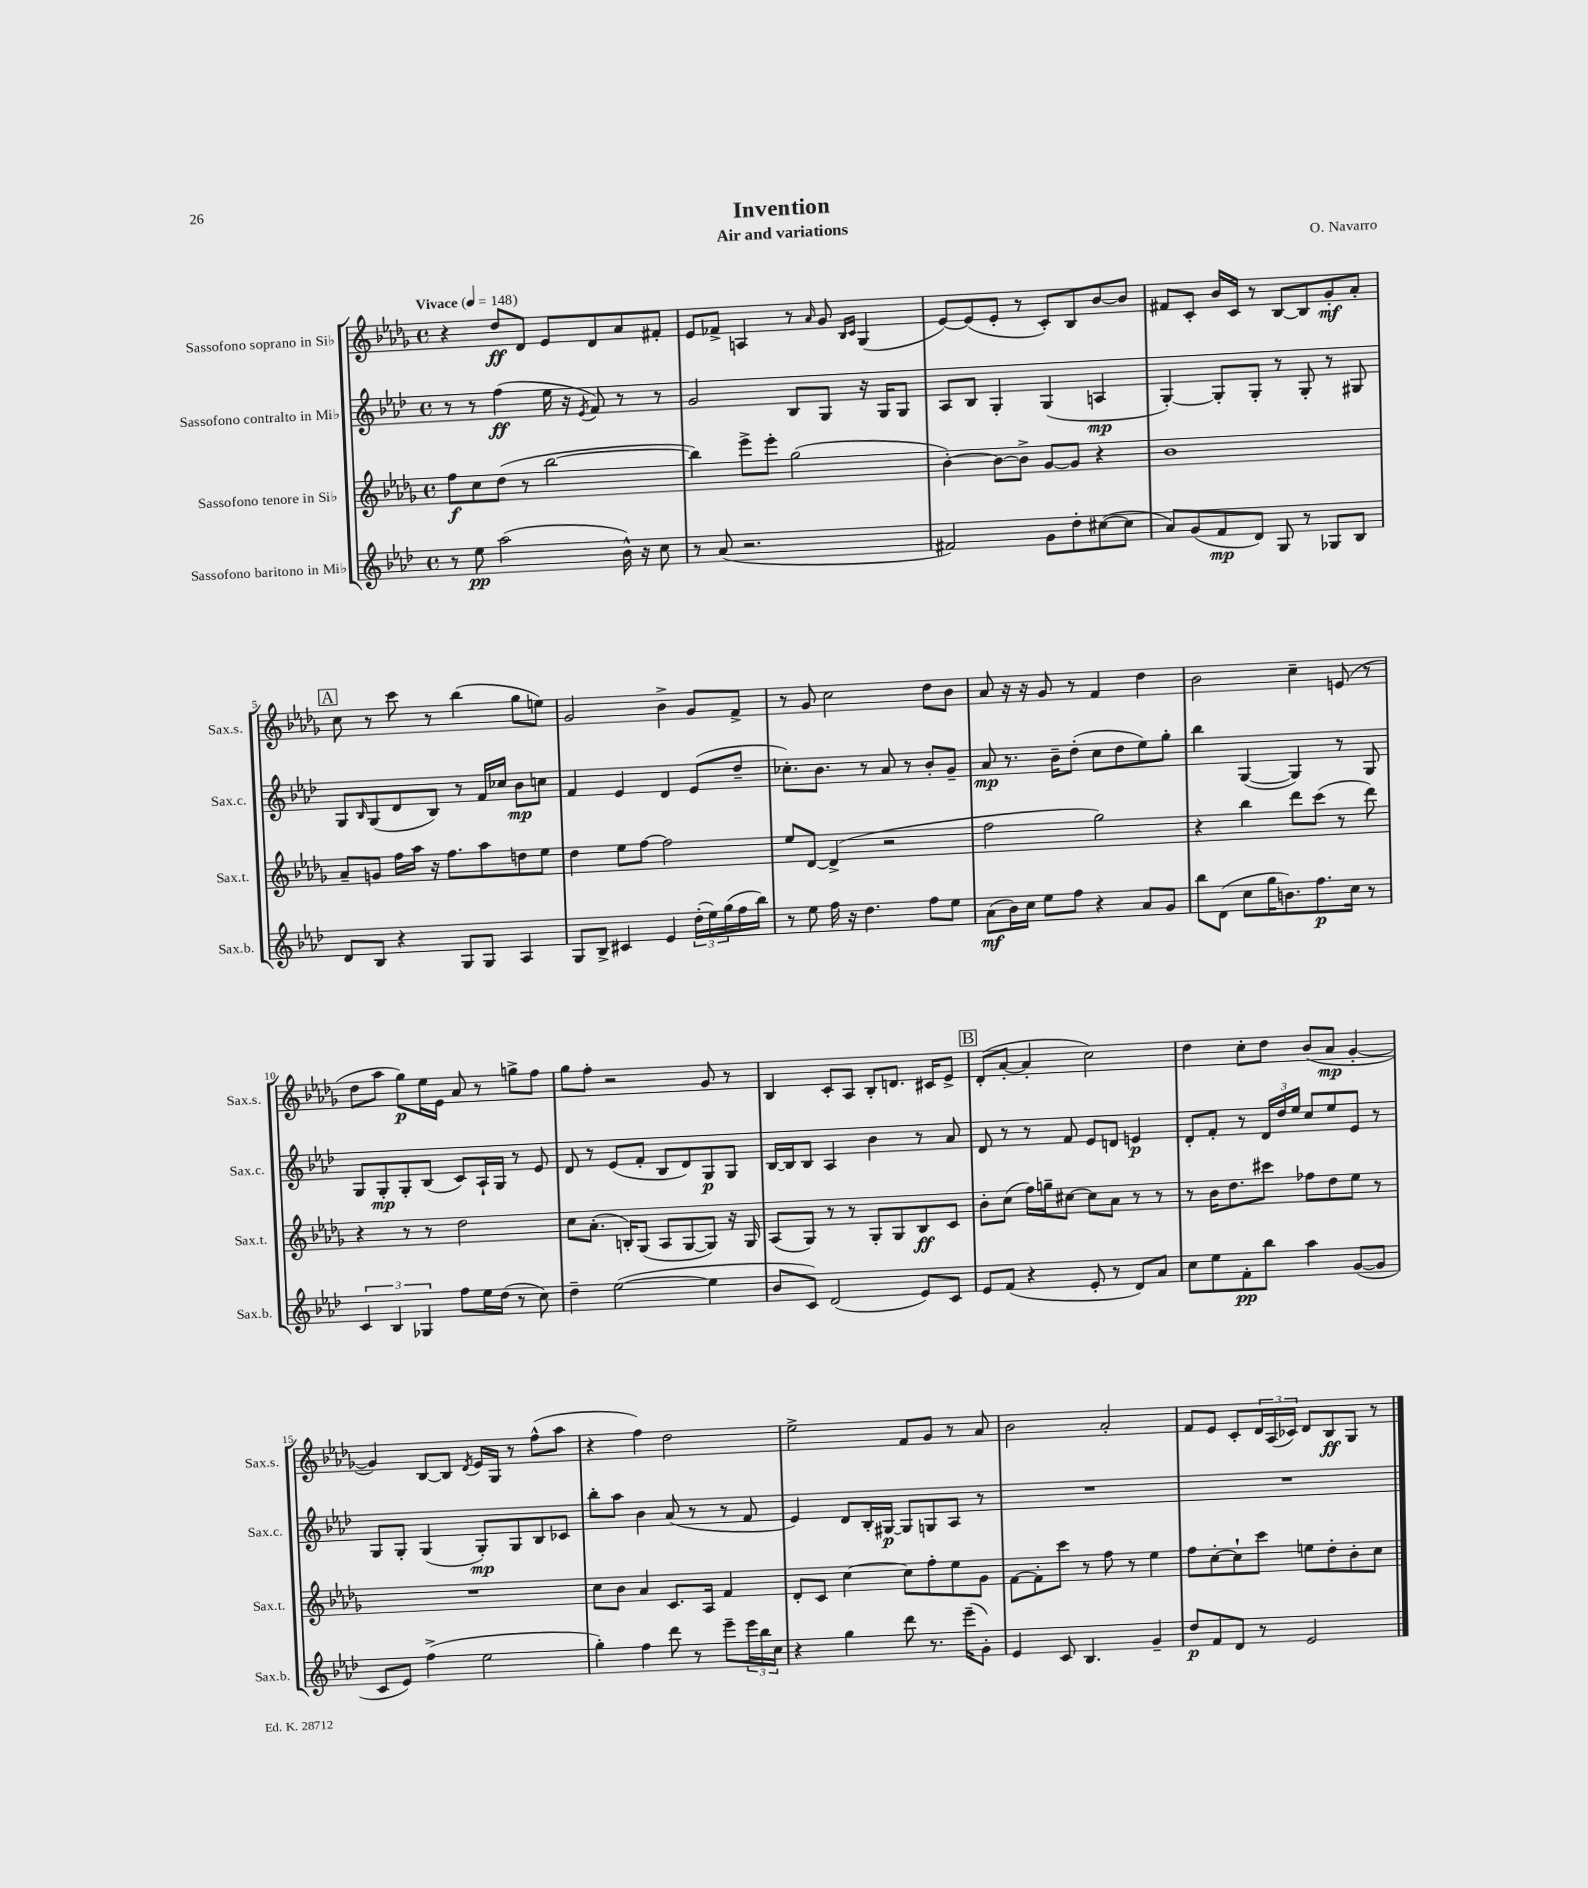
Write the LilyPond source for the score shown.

\header { title = "Invention" composer = "O. Navarro" subtitle = "Air and variations" }
<<
\new StaffGroup <<
\new Staff = "s0" \with { instrumentName = "Sassofono soprano in Sib" shortInstrumentName = "Sax.s." } {
    \clef treble \key des \major \defaultTimeSignature \time 4/4 \tempo "Vivace" 4 = 148
    r4 des''8\ff des'8 ees'8 des'8 aes'8 fis'8-. |
    ees'8 fes'8-> a4 r8 \grace { aes'16 } ges'8 \grace { bes16 c'16 } ges4( |
    ees'8~) ees'8( ees'8-. r8 c'8-.) bes8 bes'8~ bes'8 |
    fis'8 c'8-. bes'16 c'16 r8 bes8~ bes8 ges'8-.\mf aes'8-. |
    \mark \markup { \box "A" } c''8 r8 c'''8 r8 bes''4( ges''8 e''8) |
    ges'2 bes'4-> ges'8 f'8-> |
    r8 ges'8 c''2 des''8 bes'8 |
    aes'8 r16 r16 ges'8 r8 f'4 des''4 |
    bes'2 c''4-- e'8( r8 |
    des''8 aes''8 ges''8\p) ees''16 ees'16 aes'8 r8 g''8-> f''8 |
    ges''8 f''8-. r2 ges'8 r8 |
    bes4 c'8-. aes8 bes8-. d'8. cis'16 ees'8-> |
    \mark \markup { \box "B" } des'8-.( aes'8~-. aes'4-. c''2) |
    des''4 c''8-. des''8 bes'8( aes'8\mp ges'4~-. |
    ges'4) bes8~ bes8 \acciaccatura { des'8 } ees'16 ges16 r8 f''8-^( aes''8 |
    r4 f''4) des''2 |
    ees''2-> f'8 ges'8 r8 aes'8 |
    bes'2 aes'2-. |
    f'8 ees'8 c'8-. \tuplet 3/2 { des'16 aes16( ces'16) } des'8 bes8\ff ges8 r8 \bar "|." |
}
\new Staff = "s1" \with { instrumentName = "Sassofono contralto in Mib" shortInstrumentName = "Sax.c." } {
    \clef treble \key aes \major \defaultTimeSignature \time 4/4
    r8 r8 f''4\ff( ees''16 r16 \acciaccatura { ees'8 } f'8) r8 r8 |
    g'2 bes8 g8 r16 g16 g8 |
    aes8 bes8 g4-. g4( a4\mp |
    g4~-.) g8-. g8-. r8 g8-. r8 gis8 |
    \mark \markup { \box "A" } g8 \grace { bes16 } g8( des'8 bes8) r8 f'16 ces''16 bes'8\mp c''8 |
    f'4 ees'4 des'4 ees'8( des''8-- |
    ces''8.-.) bes'8. r8 aes'8 r8 bes'8-. g'8-- |
    aes'8\mp r8. bes'16-- des''8-.( c''8 des''8 ees''8) g''8-. |
    bes''4 g4~( g4) r8 g8 |
    g8 g8-.\mp g8-. bes8( c'8) aes16-! g16 r8 ees'8 |
    des'8 r8 ees'8( f'8-. bes8 des'8) g8\p g8 |
    bes16~ bes16 bes8 aes4 bes'4 r8 aes'8 |
    \mark \markup { \box "B" } des'8 r8 r8 f'8 ees'8 d'8 e'4\p |
    des'8-. f'8-. r8 \tuplet 3/2 { des'16 des''16 ees''16 } c''8 ees''8 ees'8 r8 |
    g8 g8-. g4( g8-.\mp) g8 bes8 ces'8 |
    bes''8-. aes''8 bes'4 aes'8( r8 r8 f'8 |
    ees'4) des'8 bes16-. gis16~\p gis8 g8 aes8 r8 |
    R1 |
    R1 \bar "|." |
}
\new Staff = "s2" \with { instrumentName = "Sassofono tenore in Sib" shortInstrumentName = "Sax.t." } {
    \clef treble \key des \major \defaultTimeSignature \time 4/4
    f''8\f c''8 des''8( r8 bes''2~ |
    bes''4) ees'''8-> ees'''8-. ges''2( |
    bes'4~-.) bes'8~ bes'8-> ges'8~ ges'8 r4 |
    bes'1 |
    \mark \markup { \box "A" } aes'8-- g'8 f''16 aes''16 r16 f''8. aes''8 d''8 ees''8 |
    des''4 ees''8 f''8~ f''2 |
    ees''8 des'8~ des'4->( r2 |
    f''2 ges''2) |
    r4 bes''4 des'''8 c'''8( r8 des'''8) |
    r4 r8 r8 des''2 |
    c''8 aes'8.-.( b16-.) ges8( aes8 ges8~ ges8) r16 ges16 |
    aes8( ges8) r8 r8 ges8-. ges8 bes8\ff c'8 |
    \mark \markup { \box "B" } bes'8-. c''8( f''16) g''16-- cis''8~ cis''8 aes'8 r8 r8 |
    r8 bes'16 des''8. cis'''8 fes''8 des''8 ees''8 r8 |
    R1 |
    c''8 bes'8 aes'4 c'8. aes16 f'4 |
    des'8-. c'8 c''4~ c''8 f''8-. ees''8 ges'8 |
    f'8~ f'8-. c'''8 r8 f''8 r8 ees''4 |
    f''8 c''8~-. c''8-! c'''8 e''8 des''8-. bes'8-. c''8 \bar "|." |
}
\new Staff = "s3" \with { instrumentName = "Sassofono baritono in Mib" shortInstrumentName = "Sax.b." } {
    \clef treble \key aes \major \defaultTimeSignature \time 4/4
    r8 ees''8\pp aes''2( bes'16-^) r16 c''8 |
    r8 aes'8( r2. |
    fis'2) g'8 des''8-. cis''8~( cis''8 |
    aes'8) g'8( f'8\mp des'8) g8 r8 ges8 bes8 |
    \mark \markup { \box "A" } des'8 bes8 r4 g8 g8 aes4 |
    g8 bes8-> cis'4 ees'4 \tuplet 3/2 { des''16-.( ees''16) g''16( } f''16 bes''16) |
    r8 ees''8 f''16 r16 des''4. f''8 ees''8 |
    aes'8\mf( bes'16) c''16 ees''8 f''8 r4 aes'8 g'8 |
    bes''8 des'8( c''8 g''16 b'8.) f''8.\p c''16 r8 |
    \tuplet 3/2 { c'4 bes4 ges4 } f''8 ees''16 des''16( r8 c''8) |
    des''4-- ees''2~( ees''4 |
    bes'8 c'8) des'2( ees'8) c'8 |
    \mark \markup { \box "B" } ees'8 f'8( r4 ees'8-. r8 des'8) aes'8 |
    c''8 ees''8 f'8-.\pp bes''8 aes''4 g'8~( g'8 |
    c'8 ees'8) f''4->( ees''2 |
    g''4-.) f''4 des'''8 r8 ees'''8-- \tuplet 3/2 { ees'''16 bes''16 c''16 } |
    r4 g''4 des'''8 r8. ees'''16--( g'8-.) |
    ees'4 c'8 bes4. g'4-- |
    des''8\p f'8 des'8 r8 ees'2 \bar "|." |
}
>>
>>
